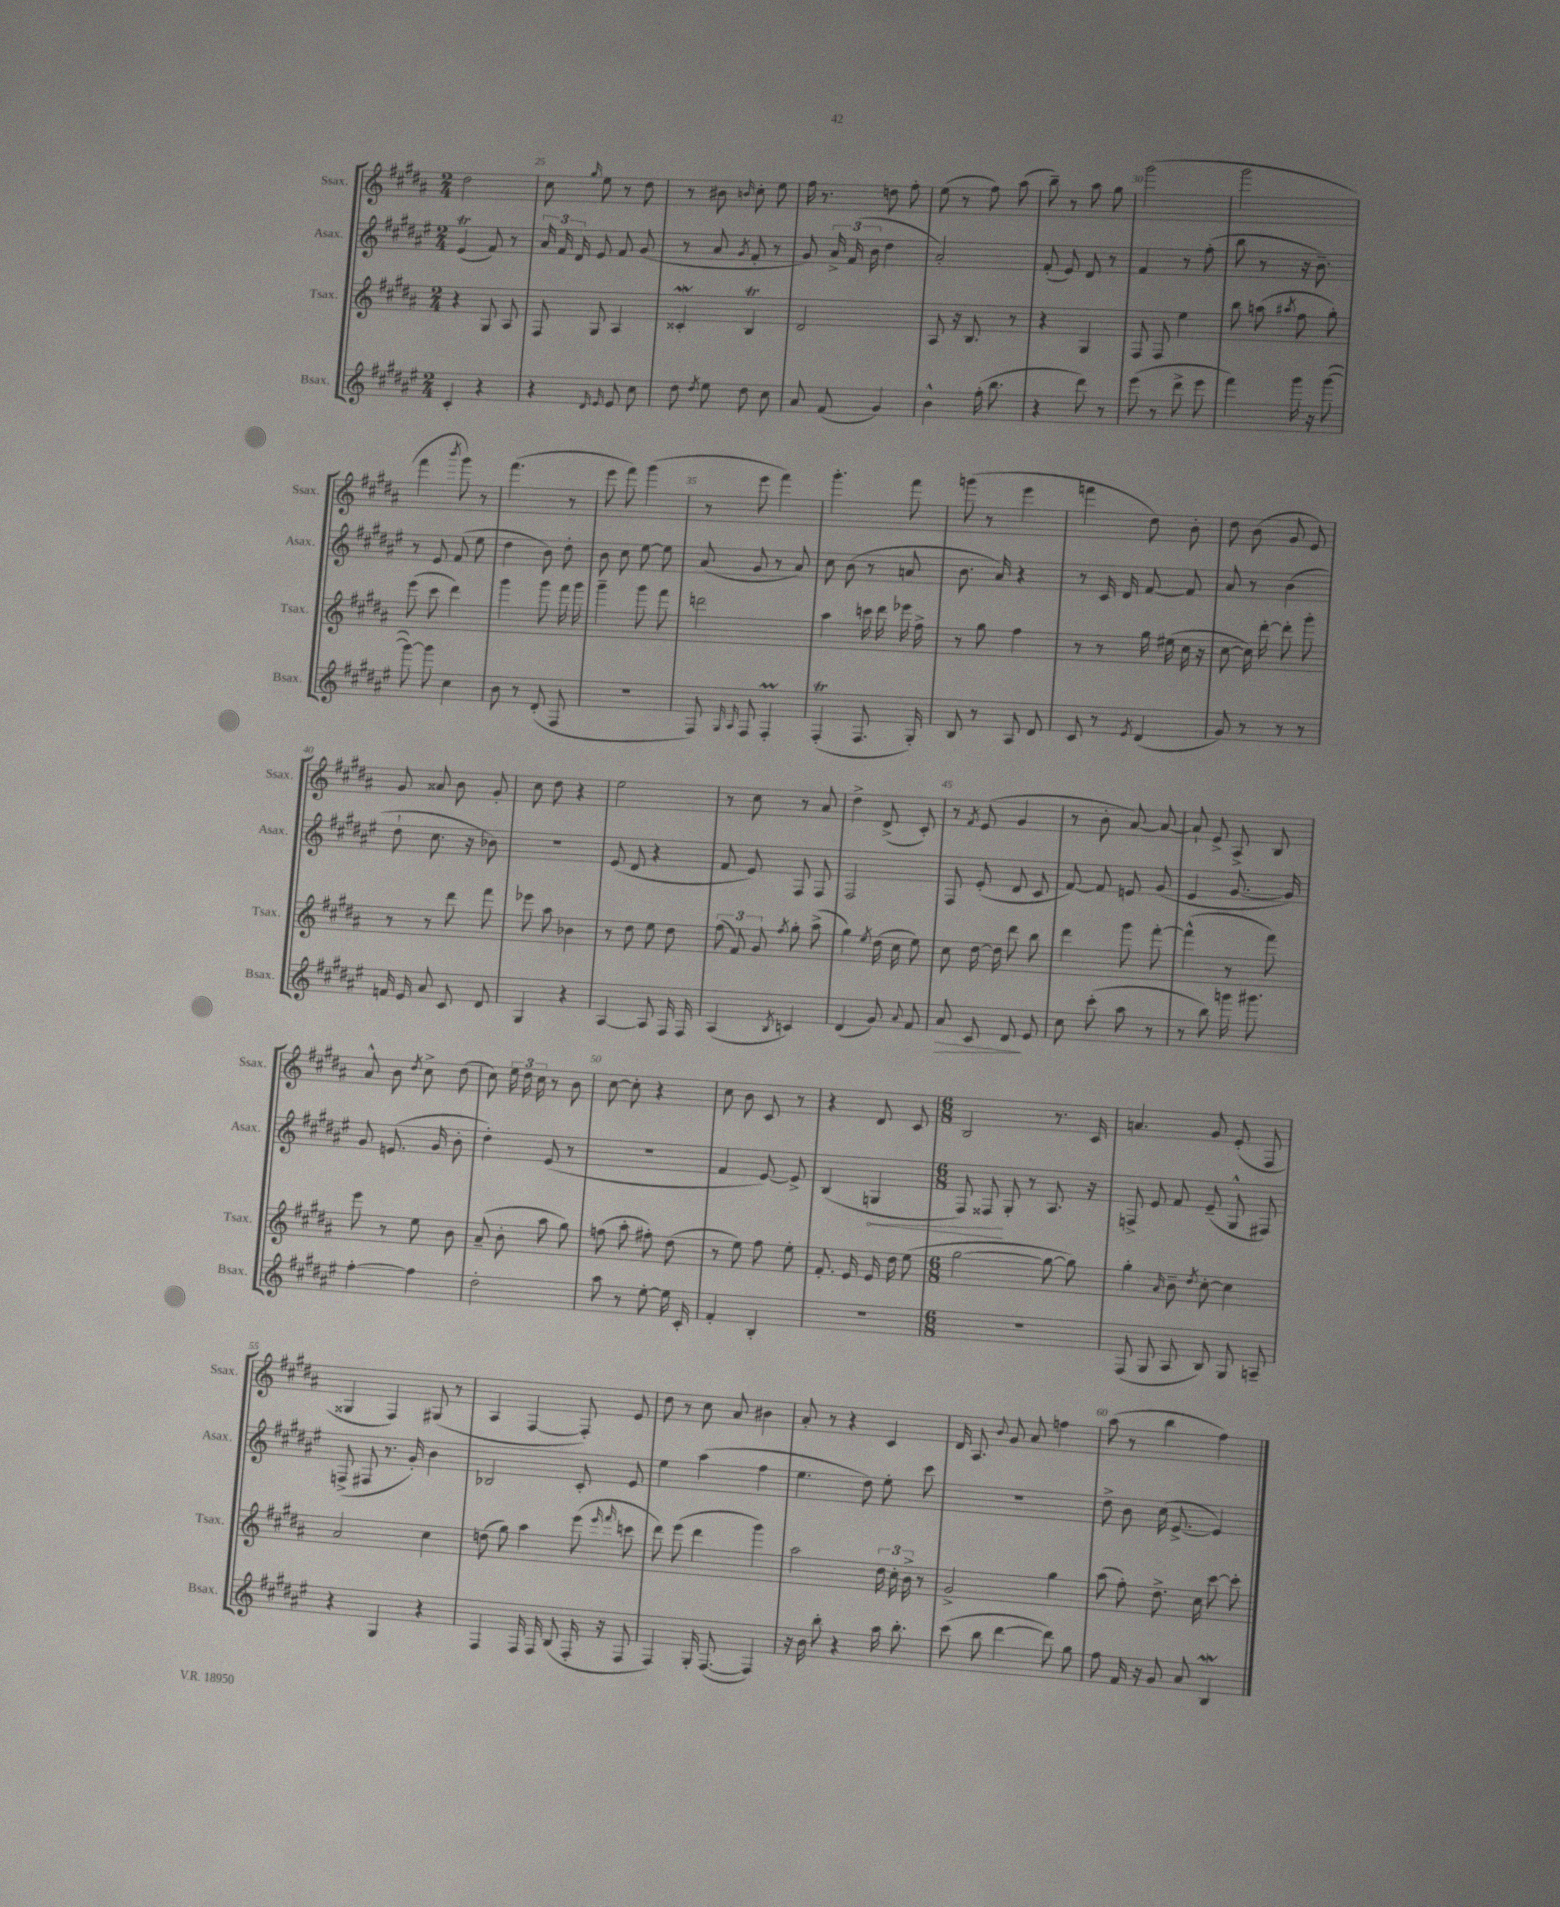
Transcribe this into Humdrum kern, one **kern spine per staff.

**kern	**kern	**kern	**kern
*staff4	*staff3	*staff2	*staff1
*clefG2	*clefG2	*clefG2	*clefG2
*k[f#c#g#d#a#e#]	*k[f#c#g#d#a#]	*k[f#c#g#d#a#e#]	*k[f#c#g#d#a#]
*M2/4	*M2/4	*M2/4	*M2/4
4c#'/	4r	(4e#/	2dd#\
4r	8G#/	8f#/)	.
.	8A#/	8r	.
=	=	=	=
4r	8F#/	24a#/	8cc#\
.	.	24f#/	.
.	.	24d#/	.
.	.	.	16qqgg#/
.	8G#/	8e#/	8ee\
16qqd#/	.	.	.
16qqe#/	.	.	.
8e#/	4A#/	8f#/	8r
8cc#\	.	(8g#/	8dd#\
=	=	=	=
8dd#\	4c##'/	8r	8r
8qdd#/	.	.	.
8ee#\	.	8a#/	8b#\
.	.	8qg#/	16qqb/
8dd#\	4B/	8f#'/	8cc#'\
8cc#\	.	8r	8ee\
=	=	=	=
8a#/	2d#/	8g#/)	16ff#\
.	.	.	8.r
(8f#/	.	24a#^/	.
.	.	(24f#/	.
.	.	24b\	.
4g#/)	.	4dd#\	8dd\
.	.	.	8ff#'\
=	=	=	=
4b^^\	8A#/	2a#'/)	(8ee\
.	16r	.	8r
.	8.B/	.	.
(16ff#'\	.	.	8ff#\)
8.bb\	.	.	.
.	8r	.	(8aa#\
=	=	=	=
4r	4r	(8f#'/	8bb~\)
.	.	8e#/)	8r
8ddd#\)	4G#/	8d#/	8aa#\
8r	.	8r	8gg#\
=	=	=	=
(8eee#\	8F#/	4f#/	(2ggg#\
8r	8F#/	.	.
8ddd#^\	4ee\	8r	.
8eee#\	.	(8ff#'\	.
=	=	=	=
4fff#\)	8bb\	8bb\	2ggg#\
.	(8aa\	8r	.
.	8qaa#/	.	.
16ggg#\	8ff#\	16r	.
16r	.	8.b~\)	.
([8ggg#\	8gg#'\)	.	.
=	=	=	=
8ggg#\_)	(8eee\	8r	4fff#\
8ggg#\]	8ccc#\	8e#/	.
.	.	.	8qbbb/
4cc#\	4ddd#\)	(8f#/	8ggg#\)
.	.	8ee#\	8r
=	=	=	=
8b\	4ggg#\	4dd#\	(4.fff#\
8r	.	.	.
(8d#'/	8ggg#\	8b\)	.
8F#/	16fff#\	8dd#'\	8r
.	16ggg#\	.	.
=	=	=	=
2r	4ggg#~\	8b\	8eee\
.	.	8cc#\	8fff#\)
.	8ggg#\	[8ee#\	(4ggg#\
.	8fff#\	8ee#\]	.
=	=	=	=
8F#/)	2ddd\	(8a#/	8r
16qqG#/	.	.	.
16qqA#/	.	.	.
8F#/	.	8g#/	8eee\
4F#'/	.	8r	4fff#\)
.	.	8a#/)	.
=	=	=	=
(4F#'/	4aa#\	8cc#\	4.ggg#'\
.	.	(8b\	.
8.F#/	16ccc\	8r	.
.	16ddd#\	.	.
.	16eee-\	8a/	8fff#\
16G#'/)	16ff#^\	.	.
=	=	=	=
8B/	8r	8.b\	(8ggg\
8r	8gg#\	.	8r
.	.	16a#/)	.
8A#/	4ff#\	4r	4eee\
8d#/	.	.	.
=	=	=	=
8c#/	8r	8r	4fff\
8r	8r	16c#/	.
.	.	16d#/	.
8qe#/	.	.	.
(4d#/	16gg#\	[8f#/	8dd#\)
.	(16ee#\	.	.
.	16cc#\	8f#/]	8b'\
.	16r	.	.
=	=	=	=
8g#/)	[8cc#\	8a#/	8dd#\
8r	16cc#\])	8r	(8b\
.	[16ddd#'\	.	.
8r	8ddd#'\]	(4b\	8g#/
8r	8ggg#'\	.	8e/)
=	=	=	=
16f/	8r	8dd#`\	8g#/
16e#/	.	.	.
8a#/	8r	8.cc#\	8a##/
8c#/	8ddd#\	.	8b\
.	.	16r	.
8d#/	8fff#\	8b-\)	8g#'/
=	=	=	=
4G#/	8eee-\	2r	8cc#\
.	8aa#\	.	8dd#\
4r	4b-\	.	4r
=	=	=	=
[4A#/	8r	(8e#/	2ee\
.	8dd#\	8d#/	.
8A#/]	8ee\	4r	.
16F#/	8dd#\	.	.
16F#/	.	.	.
=	=	=	=
(4A#/	(12ff#\	8f#/	8r
.	12f#/)	.	.
.	.	8e#/)	8cc#\
.	12g#/	.	.
8qB/	8qff#/	.	.
4c/)	8gg#'\	8F#/	8r
.	(8aa#^\	8F#/	8a#/
=	=	=	=
(4d#/	4gg#\)	2F#/	4dd#^\
.	8qee/	.	.
8g#/)	(16dd#\	.	(8d#^/
.	16cc#\	.	.
8qqa#/	.	.	.
8f#/	8ee\)	.	8c#'/)
=	=	=	=
8a#/	8cc#\	8F#/	8r
.	.	.	8qf#/
8c#/	[16dd#\	(8e#'/	(8e/
.	16dd#\]	.	.
8d#/	8ddd#\	8d#/	4g#/
8e#/	8bb\	8c#/	.
=	=	=	=
8cc#\	4ddd#\	[8f#/)	8r
(8ccc#'\	.	8f#/]	8b'\
8aa#\	8ggg#\	8e/	[8a#/)
8r	[8fff#'\	(8g#/	8a#/_
=	=	=	=
8r	(4fff#^^\]	4e#/	8a#`/]
8bb\)	.	.	8e^/
16ggg\	8r	[8.g#/	8A#^/
8.ggg#\	.	.	.
.	8fff#\)	.	8B/
.	.	16g#/])	.
=	=	=	=
[4ff#'\	8eee\	8g#/	8a#^^/
.	8r	(8.e/	8b\
.	.	.	8qdd#/
4ff#\]	8ee\	.	8cc#^\
.	.	16g#/	.
.	8b\	8b'\	(8dd#\
=	=	=	=
2dd#'\	(8a#~/	4dd#'\)	8cc#\)
.	8b'\	.	24ee\
.	.	.	24dd#\
.	.	.	24cc#\
.	8aa#\	(8e#/	8r
.	8gg#\)	8r	8b\
=	=	=	=
8aa#\	(8ff\	2r	[8cc#\
8r	8aa#'\	.	8cc#'\]
[8ee#'\	8ff#'\)	.	4r
16ee#\]	(8dd#\	.	.
16c#'/	.	.	.
=	=	=	=
4f#'/	8r	4f#/	8cc#\
.	8ee\)	.	8b\
4B'/	8ff#\	[8e#/)	8c#/
.	8ee'\	8e#^/]	8r
=	=	=	=
2r	8.f#'/	(4B/	4r
.	16e/	.	.
.	16e/	4G/	8d#/
.	16dd#\	.	.
.	(8ee\	.	8c#/
=	=	=	=
*M6/8	*M6/8	*M6/8	*M6/8
2.r	[2gg#\	8F#/)	2B/
.	.	8F##/	.
.	.	8G#'/	.
.	.	8r	.
.	8gg#\_	8.A#/	8.r
.	8gg#\])	.	.
.	.	16r	16c#/
=	=	=	=
(8F#/	4gg#'\	8F^/	4.a/
8G#/	.	8e#/	.
.	16qqa#/	.	.
8A#/	8b~\	8f#/	.
.	8qdd#/	.	.
8B/)	[8cc#'\	(8e#~/	8g#/
8G#/	4cc#\]	8G#^^/	(8e'/
8A~/	.	8F#/)	8F#/
=	=	=	=
4r	2a#/	(8F^/	4G##/
.	.	8F#/	.
4G#/	.	8.r	4F#/)
.	.	16g#'/)	.
4r	4cc#\	4b\	(8G#/
.	.	.	8r
=	=	=	=
4F#/	(8dd\	2B-/	4A#/
.	8gg#\)	.	.
16F#/	4aa#\	.	[4F#/
16F#/	.	.	.
(8B/	.	.	.
16F#'/	(8eee\	8c#'/	8F#'/])
16r	.	.	.
.	16qqeee/	.	.
.	16qqfff#/	.	.
8F#/	8ccc\	8e#/	8e/
=	=	=	=
4F#/)	8ddd#\)	4ee#\	8dd#\
.	(8eee\	.	8r
16G#'/	4ddd#\	(4aa#\	8cc#\
([8.F#/	.	.	.
.	.	.	8a#/
4F#/])	4ggg#\)	4ff#\	4b#\
=	=	=	=
16r	2aa#\	4.ee#\	8a#'/
16b\	.	.	.
8bb'\	.	.	8r
4r	.	.	4r
.	.	8dd#\)	.
16aa#\	24dd#\	8ee#'\	4c#/
.	24cc#'\	.	.
8.bb'\	.	.	.
.	24b^\	.	.
.	8r	8ccc#\	.
=	=	=	=
(8ccc#\	2g#^/	2.r	16d#/
.	.	.	8.A#/
8bb\	.	.	.
.	.	.	8qqb/
[4ddd#\	.	.	8g#/
.	.	.	8a#/
8ddd#\])	4gg#\	.	4ff\
8gg#\	.	.	.
=	=	=	=
8ff#\	(8aa#\	8dd#^\	(8aa#\
16f#/	8ff#'\)	8b\	8r
16r	.	.	.
8g#/	8.dd#^\	(16cc#\	4bb\
.	.	[8.e#^/	.
8a#/	.	.	.
.	16cc#\	.	.
4B/	[8ccc#\	4e#/])	4ff#\)
.	8ccc#'\]	.	.
==	==	==	==
*-	*-	*-	*-
